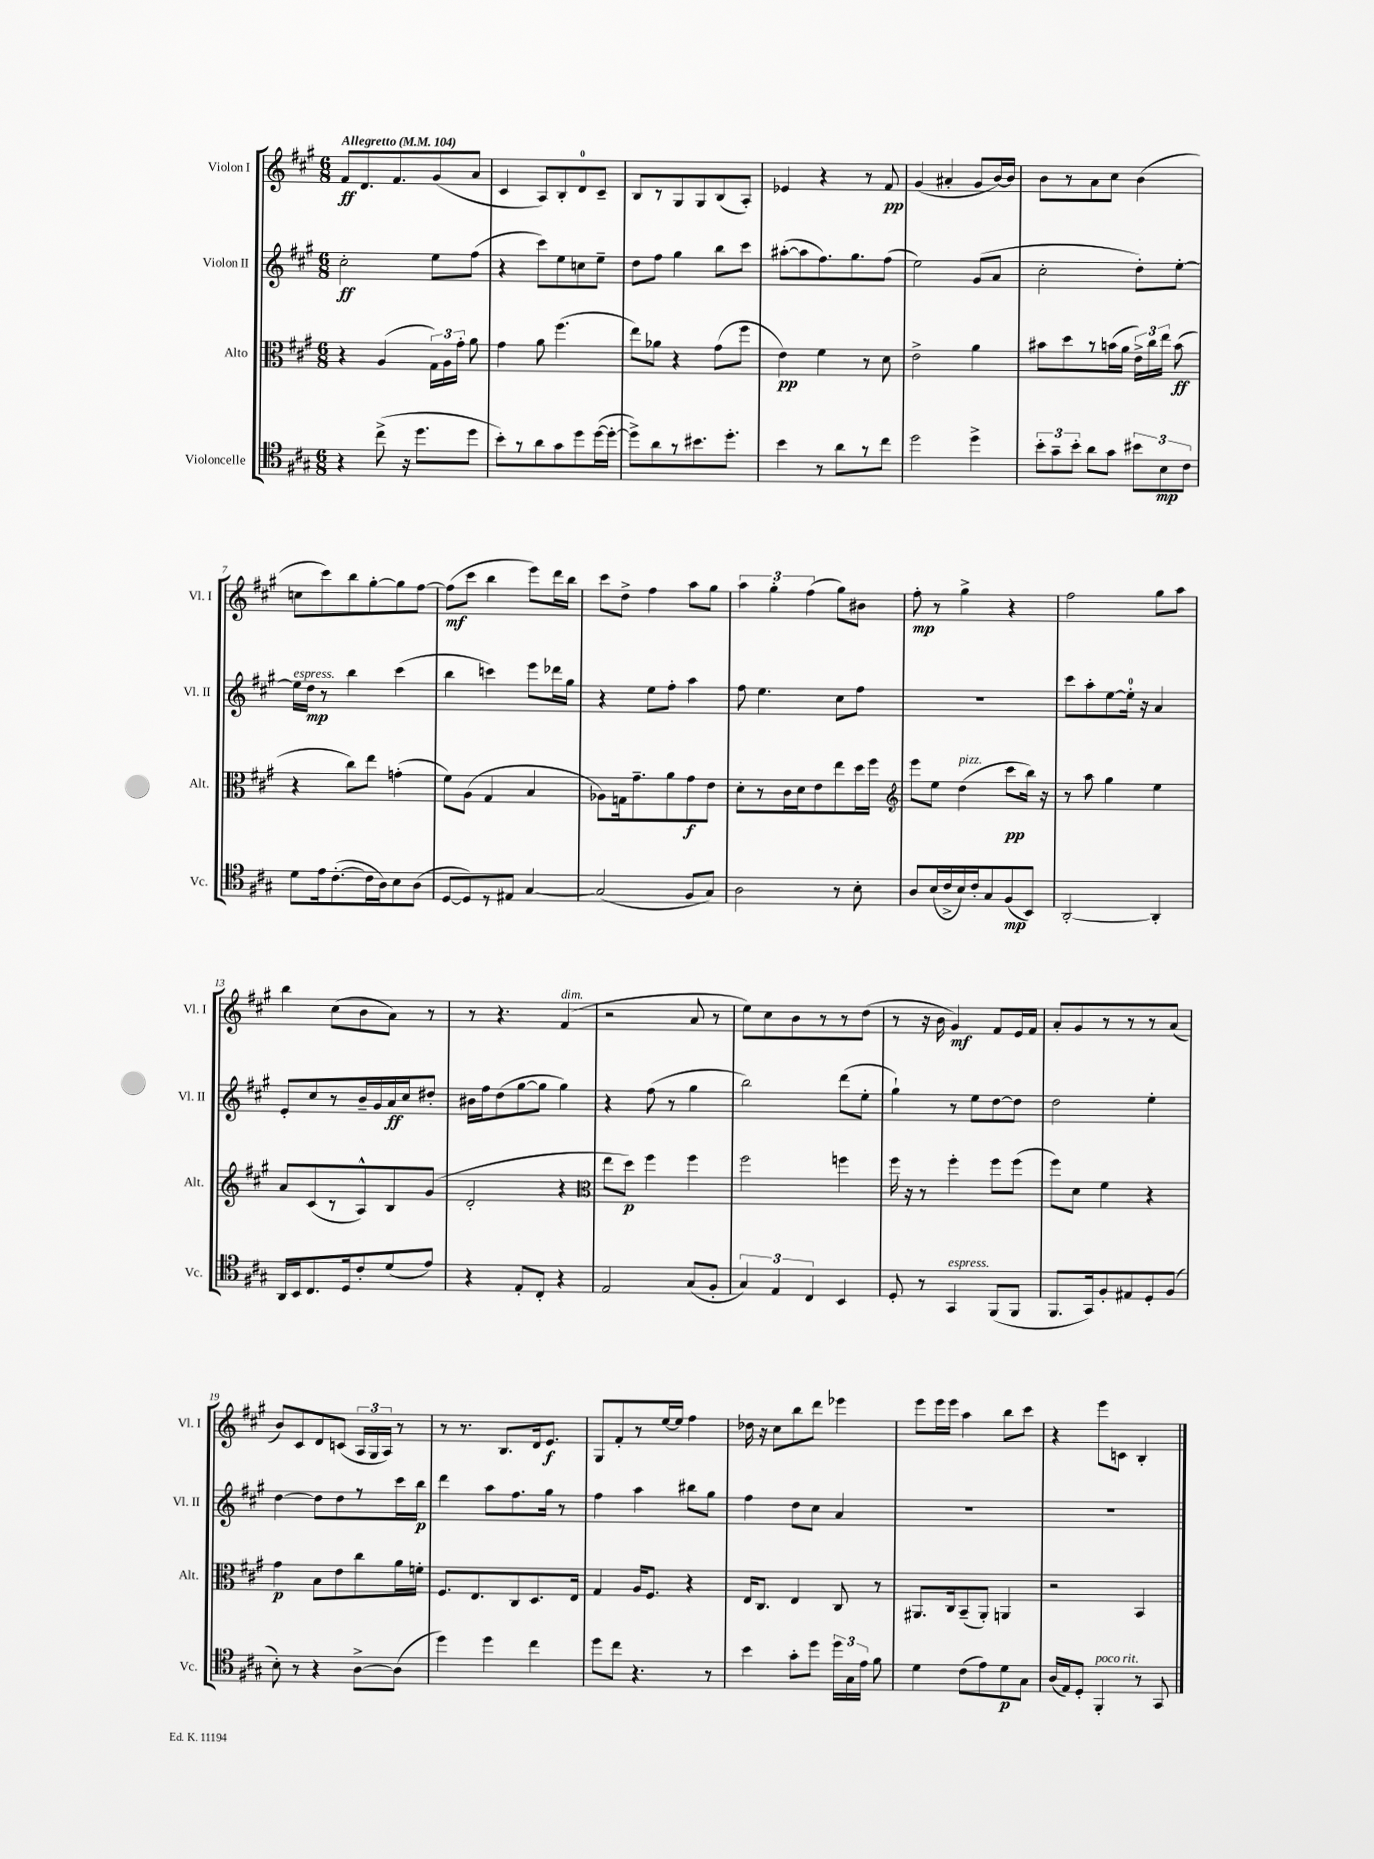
<<
\new StaffGroup <<
\new Staff = "s0" \with { instrumentName = "Violon I" shortInstrumentName = "Vl. I" } {
    \clef treble \key a \major \numericTimeSignature \time 6/8 \tempo "Allegretto" 4 = 104
    \autoBeamOff fis'8[\ff d'8. fis'8. gis'8( a'8] |
    cis'4 a8[) b8-. d'8-0 cis'8]-- |
    b8[ r8 gis8 gis8 b8( a8]-.) |
    ees'4 r4 r8 fis'8\pp |
    gis'4( ais'4-. gis'8[ b'16~) b'16] |
    b'8[ r8 a'8 cis''8] b'4( |
    c''8[ cis'''8) b''8 gis''8~-. gis''8 fis''8]~ |
    fis''8[\mf( cis'''8] b''4 e'''8[) d'''16 b''16] |
    cis'''8[ d''8]-> fis''4 a''8[ gis''8] |
    \tuplet 3/2 { a''4 gis''4-. fis''4( } gis''8[) bis'8] |
    fis''8-.\mp r8 gis''4-> r4 |
    fis''2 gis''8[ a''8] |
    b''4 cis''8[( b'8 a'8]) r8 |
    r8 r4. fis'4^\markup { \italic "dim." }( |
    r2 a'8 r8 |
    e''8[) cis''8 b'8 r8 r8 d''8]( |
    r8 r16 b'16 gis'4\mf) fis'8[ e'16 fis'16] |
    a'8[-. gis'8 r8 r8 r8 a'8]( |
    b'8[) cis'8 d'8 c'8]( \tuplet 3/2 { a16[ gis16 a16]) } r8 |
    r8 r8. b8.[ d'16 e'8.]\f |
    gis8[ fis'8-. r8 e''16~ e''16] fis''4 |
    des''16 r16 cis''8[ b''8 d'''8] ees'''4 |
    e'''8[ e'''16 e'''16] a''4 b''8[ cis'''8] |
    r4 e'''8[ c'8] b4-. \bar "|." |
}
\new Staff = "s1" \with { instrumentName = "Violon II" shortInstrumentName = "Vl. II" } {
    \clef treble \key a \major \numericTimeSignature \time 6/8
    \autoBeamOff cis''2-.\ff e''8[ fis''8]( |
    r4 cis'''8[) e''8 c''8 e''8]-- |
    d''8[ fis''8] gis''4 b''8[ cis'''8] |
    ais''8[~-.( ais''8 fis''8.) gis''8. fis''8]( |
    e''2) gis'8[( a'8] |
    cis''2-. d''8[-.) e''8]~-. |
    e''16[^\markup { \italic "espress." } d''16]\mp r8 b''4 cis'''4( |
    b''4 c'''4) e'''8[ des'''16 gis''16] |
    r4 e''8[ fis''8]-. a''4 |
    fis''8 e''4. cis''8[ fis''8] |
    R2. |
    cis'''8[ a''8-. e''8~ e''16]-0-. r16 a'4 |
    e'8[-. cis''8 r8 b'16-- gis'16 a'16\ff cis''16 dis''8]-. |
    bis'16[ fis''16 d''8( gis''8~ gis''8] gis''4) |
    r4 fis''8( r8 gis''4 |
    b''2) d'''8[( e''8]-. |
    gis''4-!) r8 e''8[ d''8~ d''8] |
    d''2 e''4-. |
    d''4~ d''8[ d''8 r8 cis'''16 b''16]\p |
    d'''4 a''8[ fis''8. gis''16] r8 |
    fis''4 a''4 bis''8[ gis''8] |
    fis''4 d''8[ cis''8] a'4 |
    R2. |
    R2. \bar "|." |
}
\new Staff = "s2" \with { instrumentName = "Alto" shortInstrumentName = "Alt." } {
    \clef alto \key a \major \numericTimeSignature \time 6/8
    \autoBeamOff r4 a4( \tuplet 3/2 { gis16[) a16 gis'16]-. } a'8 |
    gis'4 a'8 fis''4.( |
    e''8[) aes'8] r4 gis'8[( fis''8] |
    e'4\pp) fis'4 r8 d'8 |
    e'2-> a'4 |
    bis'8[ d''8 r8 b'16( a'16] \tuplet 3/2 { e'16[->) cis''16 e''16] } b'8\ff( |
    r4 cis''8[) e''8] g'4-.( |
    fis'8[) a8]( gis4 b4 |
    aes8[) g16 gis'8.-- a'8 gis'8\f e'8] |
    d'8[-. r8 cis'16 d'16 e'8 e''8 d''16 fis''16] |
    \clef treble e'''8[ e''8] d''4^\markup { \italic "pizz." }( cis'''8[\pp b''16]) r16 |
    r8 a''8 gis''4 e''4 |
    a'8[ cis'8( r8 a8-^) b8 gis'8]( |
    d'2-. r4 |
    \clef alto e''8[ d''8]\p) fis''4 fis''4 |
    fis''2 f''4 |
    fis''16 r16 r8 fis''4-. fis''8[ fis''8]( |
    fis''8[) d'8] fis'4 r4 |
    gis'4\p b8[ e'8 cis''8 a'16 f'16]-. |
    fis8.[ e8. cis8 d8. e16] |
    gis4 a16[ fis8.] r4 |
    e16[ cis8.] e4 cis8 r8 |
    ais,8.[ cis16 b,8--( ais,8]-.) a,4 |
    r2 b,4 \bar "|." |
}
\new Staff = "s3" \with { instrumentName = "Violoncelle" shortInstrumentName = "Vc." } {
    \clef tenor \key a \major \numericTimeSignature \time 6/8
    \autoBeamOff r4 cis''8->( r16 d''8.[ d''8] |
    b'8[-.) r8 a'8 gis'8 d''8 d''16~( d''16]~-. |
    d''8[->) a'8 r8 bis'8. d''8.]-. |
    b'4 r8 a'8[ r8 cis''8] |
    d''2 d''4-> |
    \tuplet 3/2 { b'8[-. gis'8-- b'8]-. } a'8[ gis'8] \tuplet 3/2 { bis'8[ b8\mp cis'8] } |
    d'8[ e'16 cis'8.~-.( cis'16 a16) b8 a8]( |
    d8[~ d8) r8 eis8] gis4~ |
    gis2( fis8[ gis8]) |
    a2 r8 b8-. |
    a8[ b16( cis'16-> b16) cis'16-. gis8 fis8\mp( b,8]) |
    a,2~-. a,4-. |
    a,16[ b,16 cis8. d16 cis'8-. d'8( e'8]) |
    r4 e8[-. cis8]-. r4 |
    e2 gis8[( fis8]-. |
    \tuplet 3/2 { gis4) e4 cis4 } b,4 |
    d8-. r8 gis,4^\markup { \italic "espress." } fis,8[( fis,8] |
    fis,8.[ gis,16) fis8-. eis8 d8-. fis8]( |
    b8-.) r8 r4 a8[~-> a8]( |
    d''4) d''4 cis''4 |
    d''8[ cis''8] r4. r8 |
    b'4 gis'8[-. d''8] \tuplet 3/2 { d''16[ gis16 e'16] } fis'8 |
    d'4 cis'8[( e'8) d'8\p gis8] |
    a16[( e16) d8]-. fis,4-.^\markup { \italic "poco rit." } r8 gis,8 \bar "|." |
}
>>
>>
